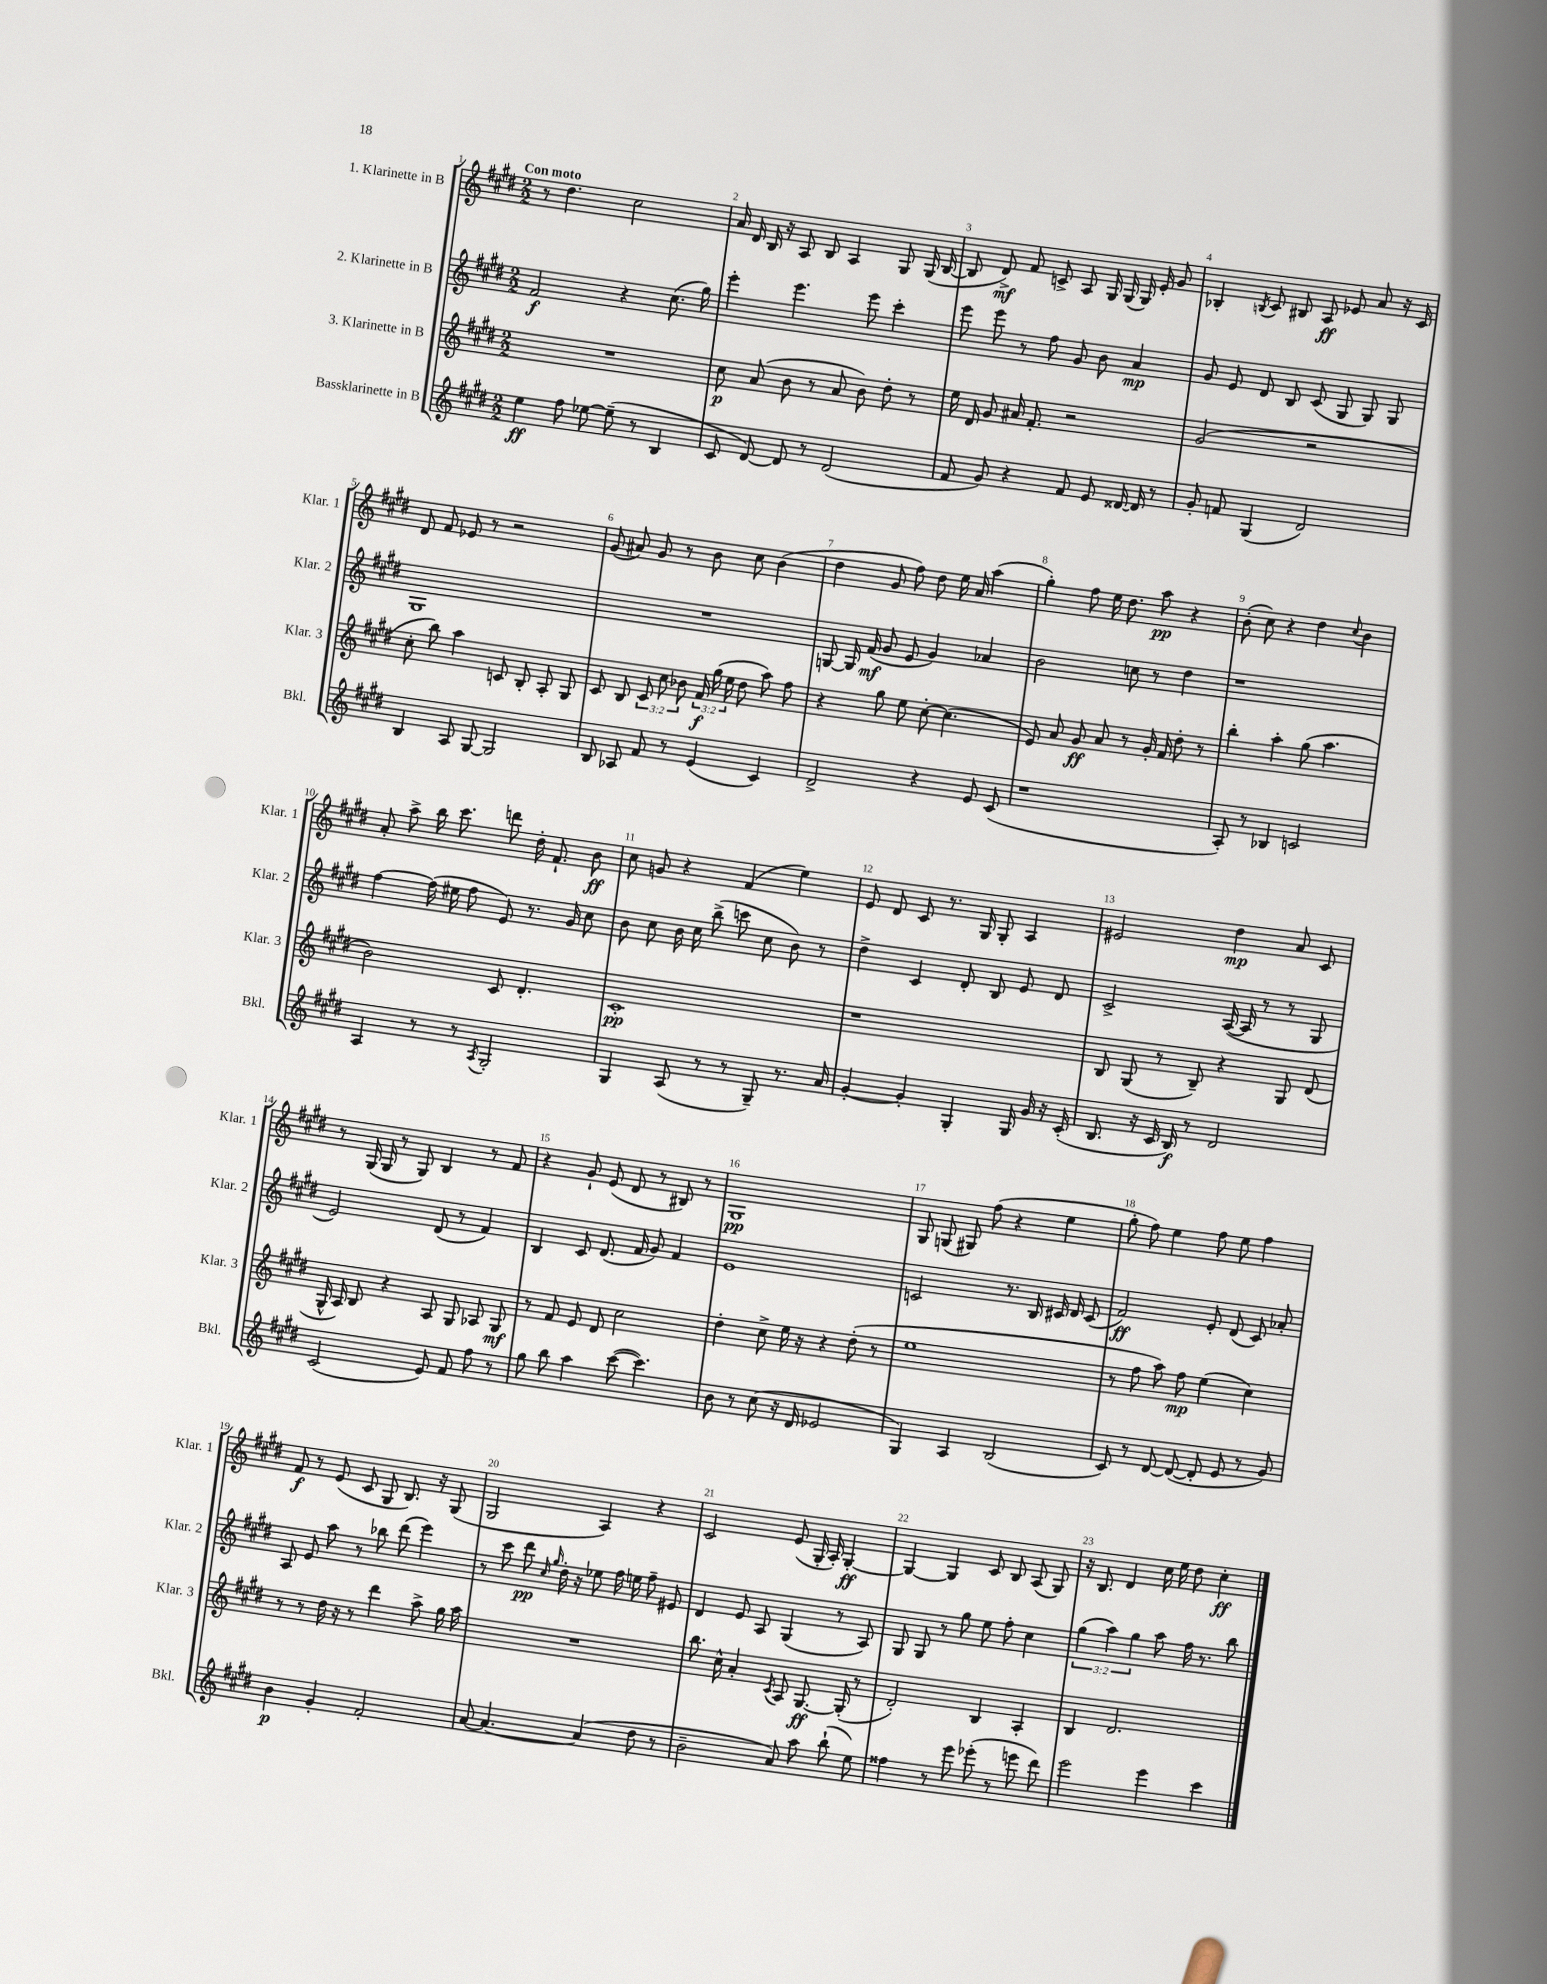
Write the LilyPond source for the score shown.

<<
\new StaffGroup <<
\new Staff = "s0" \with { instrumentName = "1. Klarinette in B" shortInstrumentName = "Klar. 1" } {
    \clef treble \key e \major \numericTimeSignature \time 2/2 \tempo "Con moto"
    \autoBeamOff r8 dis''4. cis''2 |
    a'16 dis'16 b16 r16 a8 b8 a4 gis8 gis16( b16~ |
    b8 dis'8->\mf) fis'8 c'8-> a8 gis16 gis16( gis16) e'16-. gis'8 |
    bes4-. \acciaccatura { b8 } cis'8 bis8 a8\ff ees'8 a'8 r16 cis'16 |
    dis'8 fis'8 ees'8 r8 r2 |
    gis'8( ais'8) gis'8 r8 b'8 cis''8 b'4( |
    dis''4 gis'8 fis''8) dis''8 e''16 a'16 a''4( |
    gis''4-.) fis''8 e''16 dis''8. a''8\pp r4 |
    b'8-.( cis''8) r4 dis''4 \appoggiatura { cis''8 } b'4 |
    a'8-. a''8-> b''16 cis'''8. d'''8 dis''16-. fis'8.-! b'8\ff |
    cis''8 g'8 r4 fis'4( e''4) |
    e'8 dis'8 cis'8 r8. gis16 gis8-. a4 |
    eis'2 dis''4\mp a'8 cis'8 |
    r8 gis16( gis16 r8 gis8) b4 r8 fis'8 |
    r4 gis'8-! e'8( dis'8 r8 bis8) r8 |
    gis1\pp |
    gis8 g8( gis8) fis''8( r4 e''4 |
    gis''8-. fis''8) e''4 fis''8 e''8 fis''4 |
    fis'8\f r8 e'8( cis'8 gis8 b8.) r16 gis8( |
    gis2 a4) r4 |
    cis'2 e'8( gis16-. a16-.) gis4~-.\ff |
    gis4~ gis4 cis'8 b8 a8( gis8) |
    r16 b8. dis'4 cis''16 e''16 dis''8 cis''4-.\ff \bar "|." |
}
\new Staff = "s1" \with { instrumentName = "2. Klarinette in B" shortInstrumentName = "Klar. 2" } {
    \clef treble \key e \major \numericTimeSignature \time 2/2 \override Staff.TupletNumber.text = #tuplet-number::calc-fraction-text
    \autoBeamOff fis'2\f r4 cis''8.( gis''16) |
    e'''4-. e'''4. e'''8 cis'''4-. |
    e'''8 e'''8 r8 fis''8 gis'8 b'8 a'4\mp |
    gis'8 e'8 dis'8 b8 cis'8( gis8 gis8) gis8 |
    gis1 |
    R1 |
    g8~ g16 fis'16\mf( gis'8 e'8 gis'4) aes'4 |
    b'2 c''8 r8 dis''4 |
    r1 |
    fis''4~ fis''16( eis''16 fis''8 e'8) r8. gis'16 cis''8 |
    b'8 cis''8 b'16 cis''16 b''8->( c'''8 cis''8 b'8) r8 |
    dis''4-> cis'4 dis'8-. b8 e'8 dis'8 |
    cis'2-> a16~( a16 r8 r8 gis8 |
    e'2) dis'8( r8 fis'4) |
    b4 cis'8 dis'8.( fis'16 gis'8) fis'4 |
    e'1 |
    c'2 r8. b16 cis'16 dis'16 cis'8( |
    fis'2\ff) e'8-. dis'8( cis'8) aes'8-. |
    a8 e'8 a''8 r8 bes''8 dis'''8( e'''4) |
    r8 cis'''8 dis'''8\pp \grace { cis''16 gis''16 } dis''16-. r16 ees''8 fis''16 e''16 fis''8-- eis'8 |
    dis'4 e'8 a8 gis4( r8 a8) |
    gis8 gis8 r8 gis''8 e''8 fis''8-. cis''4 |
    \tuplet 3/2 { gis''4( a''4) gis''4 } a''8 fis''16 r8. b''8 \bar "|." |
}
\new Staff = "s2" \with { instrumentName = "3. Klarinette in B" shortInstrumentName = "Klar. 3" } {
    \clef treble \key e \major \numericTimeSignature \time 2/2 \override Staff.TupletNumber.text = #tuplet-number::calc-fraction-text
    \autoBeamOff R1 |
    cis''8\p a'8( b'8 r8 a'8 b'8) dis''8-. r8 |
    e''16 dis'16 gis'8 ais'16 fis'8.-. r2 |
    gis'2( r2 |
    cis''8-. b''8) a''4 c'8 b8-. a8-. gis8 |
    cis'8 b8 \tuplet 3/2 { cis'8 cis''8 bes'8 } \tuplet 3/2 { fis'16\f gis''16( e''16 } dis''8 a''8) fis''8 |
    r4 gis''8 e''8 cis''8~-. cis''4.( |
    e'8) a'8 gis'8\ff a'8 r8 gis'16-. fis'16 dis''8-. r8 |
    b''4-. a''4-. gis''8( a''4. |
    b'2) cis'8 dis'4.-. |
    cis'1-.\pp |
    r1 |
    b8 gis8( r8 b8--) r4 gis8 dis'8( |
    gis16-^ a16) b8 r4 a8 gis8 aes8 gis8\mf |
    r8 fis'8 e'8 dis'8 cis''2 |
    dis''4-. cis''8-> e''16 r16 r4 dis''8-.( r8 |
    e''1 |
    r8 fis''8 a''8) fis''8\mp e''4( cis''4) |
    r8 r8 dis''16 r16 r8 dis'''4 a''8-> gis''16 a''16 |
    R1 |
    b''8. cis''16-^ a'4-. \acciaccatura { cis'8 } a8 gis8.~\ff gis16-.( r8 |
    dis'2-.) b4 a4-. |
    b4 dis'2. \bar "|." |
}
\new Staff = "s3" \with { instrumentName = "Bassklarinette in B" shortInstrumentName = "Bkl." } {
    \clef treble \key e \major \numericTimeSignature \time 2/2
    \autoBeamOff e''4\ff fis''8 ees''8~ ees''8--( r8 b4 |
    cis'8 dis'8~) dis'8 r8 dis'2( |
    fis'8 gis'8) r4 fis'8 e'8 disis'16~ disis'16 r8 |
    gis'8-. f'8 gis4( dis'2) |
    b4 a8 gis8~ gis2 |
    b8 aes8 fis'8 r8 e'4( cis'4) |
    dis'2-> r4 e'8 cis'8( |
    r1 |
    a8-.) r8 bes4 c'2 |
    a4 r8 r8 \acciaccatura { a8 } gis2-. |
    gis4 a8( r8 r8 gis8--) r8. a'16 |
    gis'4~-. gis'4-. gis4-. gis16 gis'16 r16 cis'16-.( |
    b8. r16 cis'16 b16\f) r8 dis'2 |
    cis'2( e'8) fis'8 fis''8 r8 |
    gis''8 b''8 a''4 cis'''8~( cis'''4.) |
    b'8 r8 cis''8( r16 dis'16 ees'2 |
    gis4) a4 b2( |
    cis'8) r8 dis'8~ dis'8~( dis'8-. e'8 r8 gis'8) |
    b'4\p gis'4-. fis'2-. |
    a'8~ a'4.~ a'4( dis''8 r8 |
    b'2-- a'8) a''8 b''8-!( e''8) |
    fisis''4 r8 e'''8 ees'''8-.( r8 e'''8 dis'''8) |
    e'''2 e'''4 cis'''4 \bar "|." |
}
>>
>>
\layout { \context { \Score \override BarNumber.break-visibility = ##(#f #t #t) barNumberVisibility = #all-bar-numbers-visible } }
